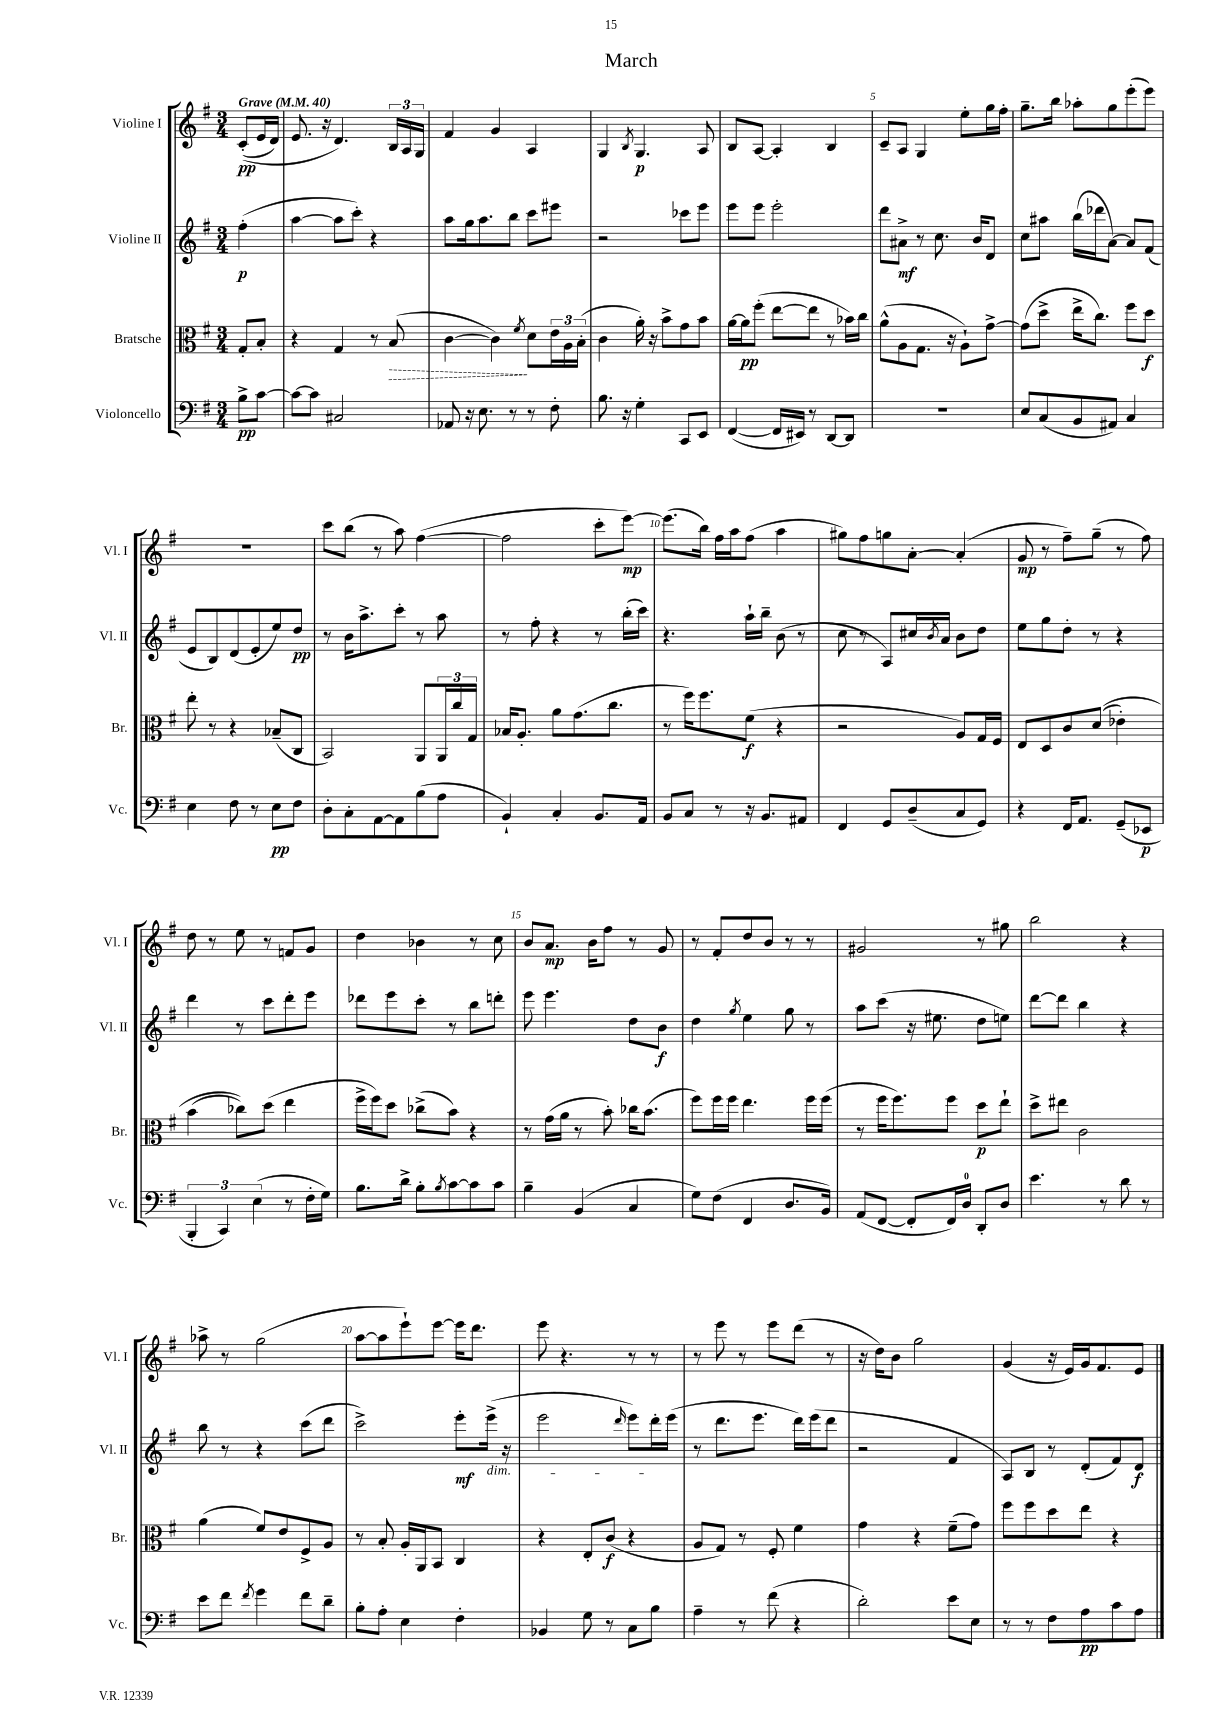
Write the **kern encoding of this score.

**kern	**dynam	**kern	**dynam	**kern	**dynam	**kern	**dynam
*part4	*part4	*part3	*part3	*part2	*part2	*part1	*part1
*staff4	*staff4	*staff3	*staff3	*staff2	*staff2	*staff1	*staff1
*I"Violoncello	*	*I"Bratsche	*	*I"Violine II	*	*I"Violine I	*
*I'Vc.	*	*I'Br.	*	*I'Vl. II	*	*I'Vl. I	*
*clefF4	*	*clefC3	*	*clefG2	*	*clefG2	*
*k[f#]	*	*k[f#]	*	*k[f#]	*	*k[f#]	*
*M3/4	*	*M3/4	*	*M3/4	*	*M3/4	*
*MM40	*	*MM40	*	*MM40	*	*MM40	*
=	=	=	=	=	=	=	=
!	!	!	!	!	!	!LO:TX:a:B:t=Grave	!
8B^\L	pp	8G'/L	.	(4ff#'\	p	((8c'/L	pp
[8c\J	.	8B'/J	.	.	.	16e/L	.
.	.	.	.	.	.	16d/JJ)	.
=1	=1	=1	=1	=1	=1	=1	=1
8c\L_	.	4r	.	[4aa\	.	8.e/	.
8c\J]	.	.	.	.	.	.	.
.	.	.	.	.	.	16r	.
2C#X/	.	4G/	.	8aa\L]	.	4.d/)	.
.	.	.	.	8ccc'\J)	.	.	.
.	.	8r	.	4r	.	.	.
!	!	!	!LO:HP:b	!	!	!	!
.	.	(8B/	>	.	.	24B/LL	.
.	.	.	.	.	.	24A/	.
.	.	.	.	.	.	24G/JJ	.
=2	=2	=2	=2	=2	=2	=2	=2
8AA-X/	.	[4c\	.	8aa\L	.	4f#/	.
16r	.	.	.	16gg\k	.	.	.
8.E\	.	.	.	8.aa\	.	.	.
.	.	4c\])	.	.	.	4g/	.
8r	.	.	.	8bb\J	.	.	.
.	.	8qf#/	.	.	.	.	.
8r	.	8d\L	]	8ccc\L	.	4A/	.
8F#'\	.	24e\L	.	8eee#X\J	.	.	.
.	.	24A\	.	.	.	.	.
.	.	(24B'\JJ	.	.	.	.	.
=3	=3	=3	=3	=3	=3	=3	=3
8.B\	.	4c\	.	2r	.	4G/	.
16r	.	.	.	.	.	.	.
.	.	.	.	.	.	8qB/	.
4G'\	.	16a'\)	.	.	.	4.G/	p
.	.	16r	.	.	.	.	.
.	.	8b^\L	.	.	.	.	.
8CC/L	.	8g\	.	8ccc-X\L	.	.	.
8EE/J	.	8b\J	.	8eee\J	.	8A/	.
=4	=4	=4	=4	=4	=4	=4	=4
([4FF#/	.	[16a\LL	.	8eee\L	.	8B/L	.
.	.	16a\J]	pp	.	.	.	.
.	.	(8ff#'\J	.	8eee\J	.	[8A/J	.
16FF#/LL]	.	[8ee\L	.	2eee'\	.	4A'/]	.
16EE#X/JJ)	.	.	.	.	.	.	.
8r	.	8ee\J]	.	.	.	.	.
[8DD/L	.	8r	.	.	.	4B/	.
8DD/J]	.	16b-X\LL)	.	.	.	.	.
.	.	16cc\JJ	.	.	.	.	.
=5	=5	=5	=5	=5	=5	=5	=5
2.r	.	(8a^^\L	.	8ddd\L	.	8c~/L	.
.	.	8A\	.	8a#X^\J	mf	8A/J	.
.	.	8.G\J	.	8r	.	4G/	.
.	.	.	.	8.cc\	.	.	.
.	.	16r	.	.	.	.	.
.	.	8A`\L)	.	.	.	8ee'\L	.
.	.	.	.	16b/KL	.	.	.
.	.	[8g^\J	.	8d/J	.	16gg\L	.
.	.	.	.	.	.	16ff#'\JJ	.
=6	=6	=6	=6	=6	=6	=6	=6
8E/L	.	(8g\L]	.	8cc\L	.	8.gg~\L	.
(8C/	.	8dd^\J	.	8aa#X\J	.	.	.
.	.	.	.	.	.	16bb\Jk	.
8BB/	.	16ee^\KL	.	(16bb\LL	.	8aa-X'\L	.
.	.	8.cc\J)	.	16ddd-X\J	.	.	.
8AA#X/J)	.	.	.	[8a\J)	.	8gg\	.
4C/	.	8ff#\L	.	8a/L]	.	(8eee'\	.
.	.	8dd\J	f	(8f#/J	.	8eee\J)	.
!!LO:LB:g=z
=7	=7	=7	=7	=7	=7	=7	=7
4E\	.	8ee'\	.	8e/L	.	2.r	.
.	.	8r	.	8B/)	.	.	.
8F#\	.	4r	.	(8d/	.	.	.
8r	.	.	.	8e'/	.	.	.
8E\L	pp	(8B-X~/L	.	8ee/)	.	.	.
8F#\J	.	8C/J	.	8dd/J	pp	.	.
=8	=8	=8	=8	=8	=8	=8	=8
8D'\L	.	2BB/)	.	8r	.	8ccc\L	.
8C'\	.	.	.	16b\KL	.	(8bb\J	.
.	.	.	.	8.aa^\	.	.	.
[8AA\	.	.	.	.	.	8r	.
8AA\]	.	.	.	8ccc'\J	.	8aa\)	.
(8B\	.	8AA/L	.	8r	.	([4ff#\	.
8A\J	.	24AA/L	.	8aa\	.	.	.
.	.	24cc/	.	.	.	.	.
.	.	24G/JJ	.	.	.	.	.
=9	=9	=9	=9	=9	=9	=9	=9
4BB`/)	.	16B-X/KL	.	8r	.	2ff#\]	.
.	.	8.A'/J	.	.	.	.	.
.	.	.	.	8ff#'\	.	.	.
4C'/	.	8a\L	.	4r	.	.	.
.	.	(8.g\	.	.	.	.	.
8.BB/L	.	.	.	8r	.	8ccc'\L	.
.	.	8.cc\J	.	.	.	.	.
.	.	.	.	(16bb'\LL	.	[8eee\J)	mp
16AA/Jk	.	.	.	16ccc\JJ)	.	.	.
=10	=10	=10	=10	=10	=10	=10	=10
8BB/L	.	8r	.	4.r	.	(8.eee\L]	.
8C/J	.	16ff#\KL)	.	.	.	.	.
.	.	8.ff#\	.	.	.	16bb\Jk)	.
8r	.	.	.	.	.	16ff#\LL	.
.	.	.	.	.	.	16aa\J	.
16r	.	(8f#\J	f	16aa`\LL	.	(8ff#\J	.
8.BB/L	.	.	.	16bb~\JJ	.	.	.
.	.	4r	.	(8b\	.	4aa\	.
8AA#X/J	.	.	.	8r	.	.	.
=11	=11	=11	=11	=11	=11	=11	=11
4FF#/	.	2r	.	8cc\	.	8gg#X\L)	.
.	.	.	.	8r	.	8ff#\	.
8GG/L	.	.	.	8A/L)	.	8ggn\	.
(8D~/	.	.	.	16cc#X/L	.	[8a'\J	.
.	.	.	.	8qb/	.	.	.
.	.	.	.	16a/JJ	.	.	.
8C/	.	8A/L)	.	8b\L	.	(4a'/]	.
8GG/J)	.	16G/L	.	8dd\J	.	.	.
.	.	16F#/JJ	.	.	.	.	.
=12	=12	=12	=12	=12	=12	=12	=12
4r	.	8E/L	.	8ee\L	.	8g/	mp
.	.	8D/	.	8gg\	.	8r	.
16FF#/KL	.	8c/	.	8dd'\J	.	8ff#~\L)	.
8.AA/J	.	.	.	.	.	.	.
.	.	((8d/J	.	8r	.	(8gg~\J	.
(8GG~/L	.	4e-X'\)	.	4r	.	8r	.
8EE-X/J	p	.	.	.	.	8ff#\)	.
!!LO:LB:g=z
=13	=13	=13	=13	=13	=13	=13	=13
6BBB'/	.	(4b\	.	4ddd\	.	8dd\	.
.	.	.	.	.	.	8r	.
6CC/)	.	.	.	.	.	.	.
.	.	8cc-X\L))	.	8r	.	8ee\	.
(6E\	.	.	.	.	.	.	.
.	.	(8dd\J	.	8ccc\L	.	8r	.
8r	.	4ee\	.	8ddd'\	.	8fn/L	.
16F#'\LL	.	.	.	8eee\J	.	8g/J	.
16G\JJ)	.	.	.	.	.	.	.
=14	=14	=14	=14	=14	=14	=14	=14
8.B\L	.	16ff#^\LL	.	8ddd-X\L	.	4dd\	.
.	.	16ff#\J)	.	.	.	.	.
.	.	8dd\J	.	8eee\	.	.	.
16d^\Jk	.	.	.	.	.	.	.
8B'\L	.	(8cc-X^\L	.	8ccc'\J	.	4b-X\	.
8qB/	.	.	.	.	.	.	.
[8c\	.	8b\J)	.	8r	.	.	.
8c\]	.	4r	.	8bb\L	.	8r	.
8c\J	.	.	.	8dddn'\J	.	8cc\	.
=15	=15	=15	=15	=15	=15	=15	=15
4B~\	.	8r	.	8eee\	.	8b/L	.
.	.	(16g\LL	.	4.eee\	.	8.a/J	mp
.	.	16a\JJ	.	.	.	.	.
(4BB/	.	8r	.	.	.	.	.
.	.	.	.	.	.	16b\KL	.
.	.	8b'\)	.	.	.	8ff#\J	.
4C/	.	16cc-X\KL	.	8dd\L	.	8r	.
.	.	(8.b\J	.	.	.	.	.
.	.	.	.	8b\J	f	8g/	.
=16	=16	=16	=16	=16	=16	=16	=16
8G\L)	.	8ff#\L)	.	4dd\	.	8r	.
(8F#\J	.	16ff#\L	.	.	.	8f#'/L	.
.	.	16ff#\JJ	.	.	.	.	.
.	.	.	.	8qgg/	.	.	.
4FF#/	.	4.ee\	.	4ee\	.	8dd/	.
.	.	.	.	.	.	8b/J	.
8.D/L	.	.	.	8gg\	.	8r	.
.	.	16ff#\LL	.	8r	.	8r	.
16BB/Jk)	.	(16ff#\JJ	.	.	.	.	.
=17	=17	=17	=17	=17	=17	=17	=17
(8AA/L	.	8r	.	8aa\L	.	2g#X/	.
[8FF#/J	.	16ff#\KL	.	(8ccc\J	.	.	.
.	.	8.ff#\)	.	.	.	.	.
8FF#'/L]	.	.	.	16r	.	.	.
.	.	.	.	8.ee#X\	.	.	.
16FF#/L)	.	8ff#\J	.	.	.	.	.
16D/JJ	.	.	.	.	.	.	.
8DD'/L	.	8dd\L	p	8dd\L	.	8r	.
8D/J	.	8ee`\J	.	8een\J)	.	8gg#X\	.
=18	=18	=18	=18	=18	=18	=18	=18
4.e\	.	8dd^\L	.	[8ddd\L	.	2bb\	.
.	.	8ee#X\J	.	8ddd\J]	.	.	.
.	.	2c\	.	4bb\	.	.	.
8r	.	.	.	.	.	.	.
8d\	.	.	.	4r	.	4r	.
8r	.	.	.	.	.	.	.
!!LO:LB:g=z
=19	=19	=19	=19	=19	=19	=19	=19
8e\L	.	(4a\	.	8bb\	.	8aa-X^\	.
8f#\J	.	.	.	8r	.	8r	.
8qf#/	.	.	.	.	.	.	.
4g\	.	8f#/L)	.	4r	.	(2gg\	.
.	.	8e/	.	.	.	.	.
8f#\L	.	8F#^/	.	(8ccc\L	.	.	.
8d~\J	.	8A/J	.	8ddd\J	.	.	.
=20	=20	=20	=20	=20	=20	=20	=20
8B'\L	.	8r	.	2ccc^\)	.	[8aa\L	.
8A'\J	.	8B'/	.	.	.	8aa\]	.
4E\	.	16A'/LL	.	.	.	8eee`\)	.
.	.	16AA/J	.	.	.	.	.
.	.	8BB/J	.	.	.	[8eee\J	.
4F#'\	.	4C/	.	8eee'\L	mf	16eee\KL]	.
.	.	.	.	.	.	8.ddd\J	.
!	!	!	!	!LO:TX:b:i:t=dim.	!	!	!
.	.	.	.	(16eee^\Jk	.	.	.
.	.	.	.	16r	.	.	.
=21	=21	=21	=21	=21	=21	=21	=21
4BB-X/	.	4r	.	2eee\	.	8eee\	.
.	.	.	.	.	.	4.r	.
8G\	.	8E'/L	.	.	.	.	.
8r	.	(8c/J	f	.	.	.	.
.	.	.	.	16qqddd/	.	.	.
8C\L	.	4r	.	8eee\L)	.	8r	.
8B\J	.	.	.	16ddd'\L	.	8r	.
.	.	.	.	(16eee\JJ	.	.	.
=22	=22	=22	=22	=22	=22	=22	=22
4A~\	.	8A/L	.	8r	.	8r	.
.	.	8G/J)	.	8.ddd\L	.	8eee\	.
8r	.	8r	.	.	.	8r	.
.	.	.	.	8.eee\J	.	.	.
(8f#\	.	8F#'/	.	.	.	8eee\L	.
4r	.	4f#\	.	16ddd\LL)	.	(8ddd\J	.
.	.	.	.	(16eee\J	.	.	.
.	.	.	.	8ddd\J	.	8r	.
=23	=23	=23	=23	=23	=23	=23	=23
2d'\)	.	4g\	.	2r	.	16r	.
.	.	.	.	.	.	16dd\KL)	.
.	.	.	.	.	.	8b\J	.
.	.	4r	.	.	.	2gg\	.
8e\L	.	(8f#~\L	.	4f#/	.	.	.
8E\J	.	8g\J)	.	.	.	.	.
=24	=24	=24	=24	=24	=24	=24	=24
8r	.	8ff#\L	.	8A/L)	.	(4g/	.
8r	.	8ff#\	.	8B/J	.	.	.
8F#\L	.	8dd\	.	8r	.	16r	.
.	.	.	.	.	.	16e/LL)	.
8A\	pp	8ee\J	.	(8d'/L	.	16g/J	.
.	.	.	.	.	.	8.f#/	.
8c\	.	4r	.	8f#/)	.	.	.
8A\J	.	.	.	8d/J	f	8e/J	.
==	==	==	==	==	==	==	==
*-	*-	*-	*-	*-	*-	*-	*-
